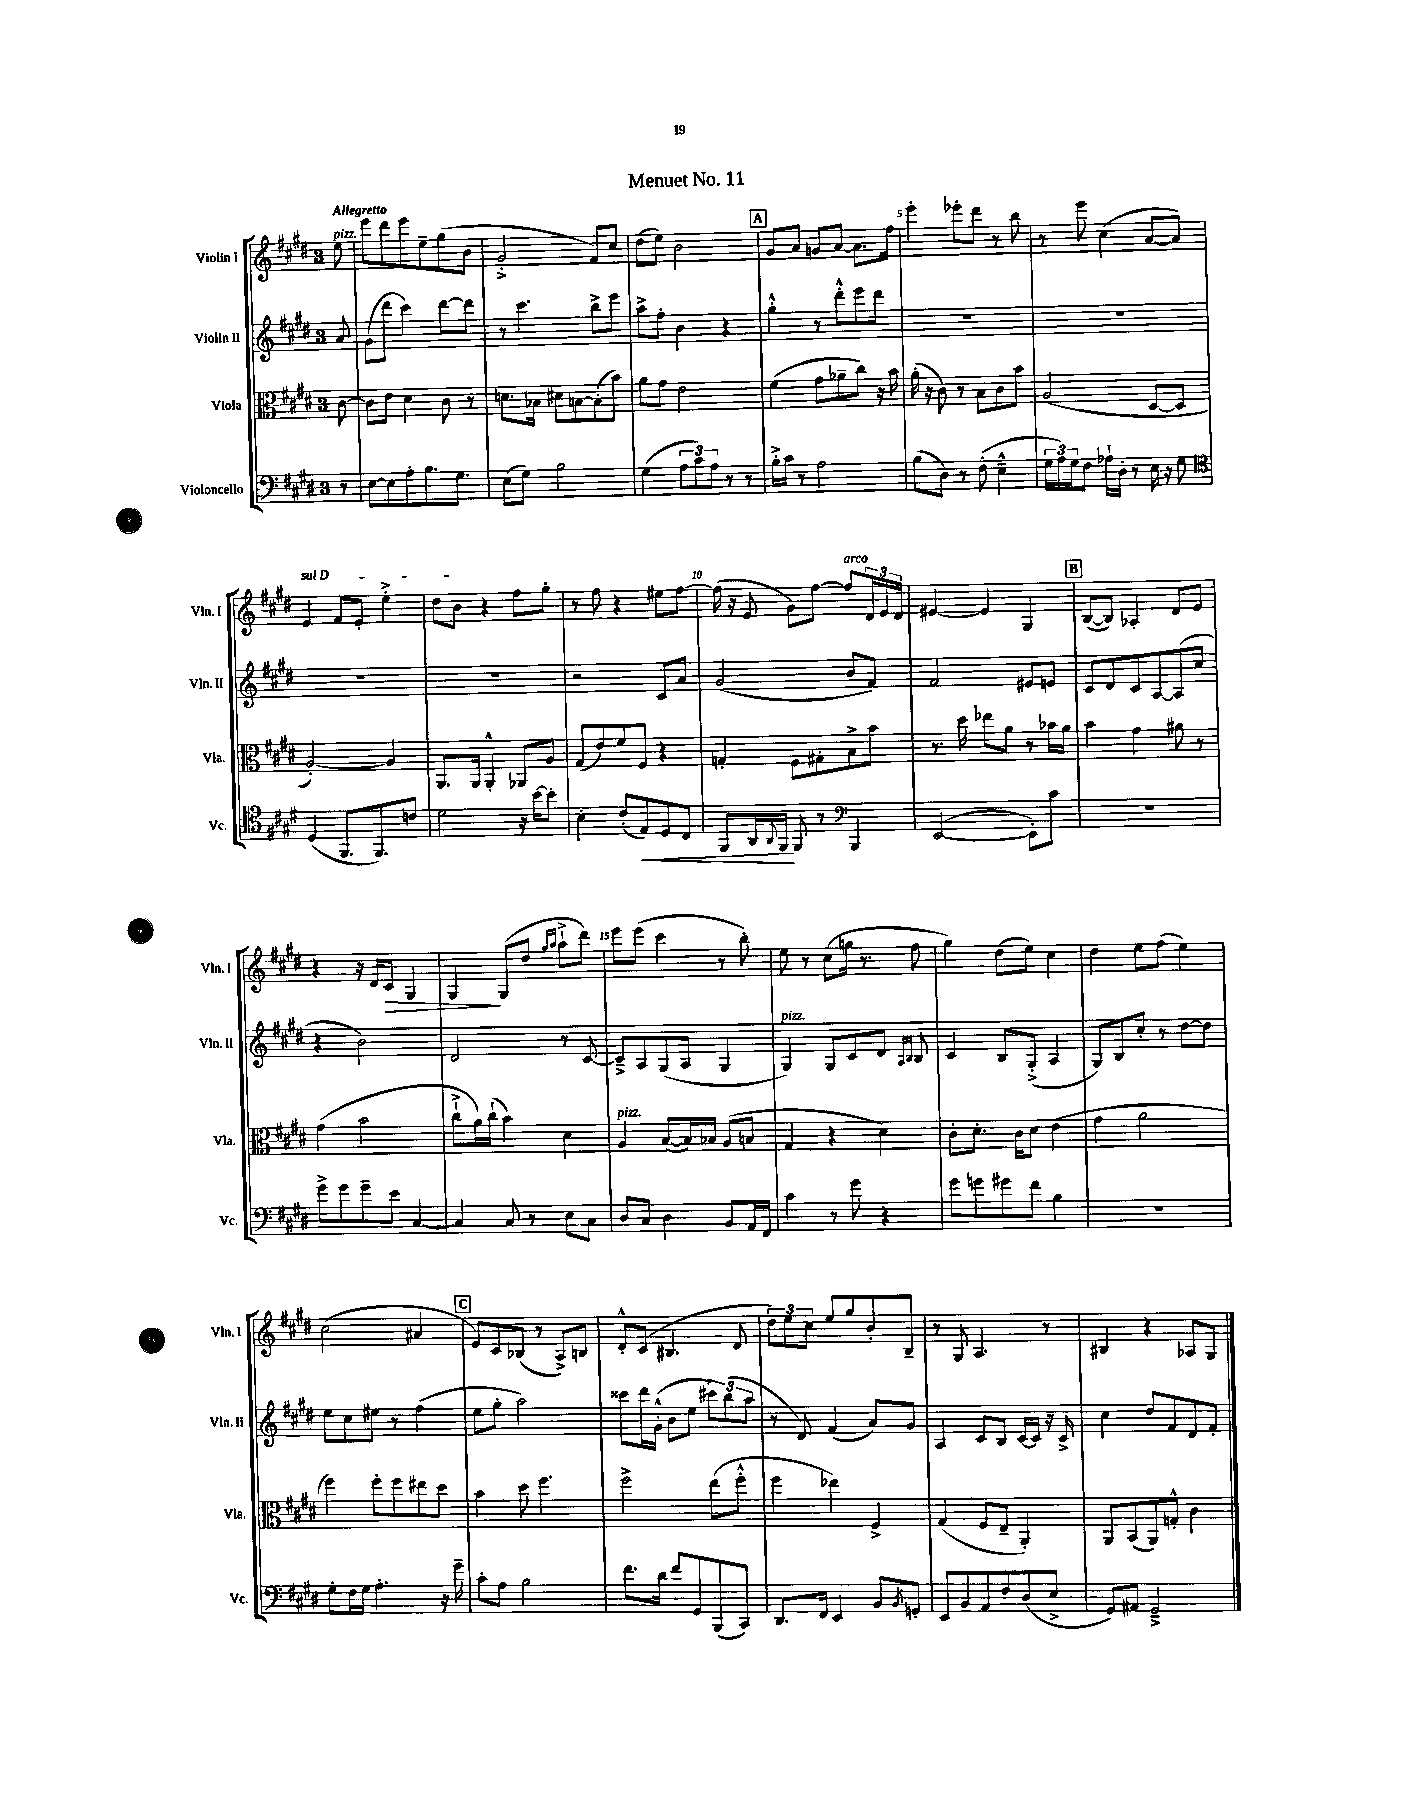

**kern	**dynam	**kern	**kern	**kern	**dynam
*part4	*part4	*part3	*part2	*part1	*part1
*staff4	*staff4	*staff3	*staff2	*staff1	*staff1
*I"Violoncello	*	*I"Viola	*I"Violin II	*I"Violin I	*
*I'Vc.	*	*I'Vla.	*I'Vln. II	*I'Vln. I	*
*clefF4	*	*clefC3	*clefG2	*clefG2	*
*k[f#c#g#d#]	*	*k[f#c#g#d#]	*k[f#c#g#d#]	*k[f#c#g#d#]	*
*M3/4	*	*M3/4	*M3/4	*M3/4	*
=	=	=	=	=	=
!	!	!	!	!LO:TX:a:B:t=Allegretto	!
!	!	!	!	!LO:TX:a:i:t=pizz.	!
8r	.	[8c#\	8a/	8ee\	.
=1	=1	=1	=1	=1	=1
[8E\L	.	8c#\L]	(8g#\L	8eee\L	.
8E\]	.	8e\J	8ddd#\J	8ddd#\	.
8A'\	.	4d#\	4ccc#\)	8eee\	.
8.B\	.	.	.	8ee~\	.
.	.	8c#\	[8ddd#\L	(8gg#\	.
8.G#\J	.	.	.	.	.
.	.	8r	8ddd#\J]	8b\J	.
=2	=2	=2	=2	=2	=2
(8E\L	.	8.dn\L	8r	2g#'^/	.
8G#\J)	.	.	4.ccc#\	.	.
.	.	16B-X\Jk	.	.	.
2B\	.	8d#X\L	.	.	.
.	.	[8Bn\	.	.	.
.	.	(8B'\]	8bb^\L	8f#/L)	.
.	.	8b\J)	8eee\J	8cc#/J	.
=3	=3	=3	=3	=3	=3
(4G#\	.	8a\L	8aa^\L	(8dd#\L	.
.	.	8g#\J	8ff#'\J	8ee\J)	.
12A\L	.	2e\	4b\	2b\	.
12c#\)	.	.	.	.	.
12A\J	.	.	.	.	.
8r	.	.	4r	.	.
8r	.	.	.	.	.
!!LO:REH:place=s1:t=A
=4	=4	=4	=4	=4	=4
16B'^\LL	.	(4f#\	4gg#'^^\	8g#/L	.
16c#\JJ	.	.	.	.	.
8r	.	.	.	8a/J	.
2A\	.	8g#\L	8r	8gn/L	.
.	.	8a-X~\	8ddd#'^^\L	[8a/J	.
.	.	8cc#\J)	8eee\	8.a\L]	.
.	.	16r	8ddd#\J	.	.
.	.	16b\	.	16ff#\Jk	.
=5	=5	=5	=5	=5	=5
(8B\L	.	(16a'\	2.r	4eee'\	.
.	.	16r	.	.	.
8D#\J)	.	8c#\)	.	.	.
8r	.	8r	.	8eee-X'\L	.
(8F#'\	.	8B\L	.	8ddd#\J	.
4E~^^\	.	8c#\	.	8r	.
.	.	8b\J	.	8bb\	.
=6	=6	=6	=6	=6	=6
24G#\LL	.	(2A/	2.r	8r	.
24A\)	.	.	.	.	.
24G#\J	.	.	.	.	.
8F#\J	.	.	.	8eee\	.
16A-X`\LL	.	.	.	(4cc#\	.
16D#'\JJ	.	.	.	.	.
8r	.	.	.	.	.
16E\	.	[8D#/L	.	[8a/L	.
16r	.	.	.	.	.
8G#\	.	8D#/J]	.	8a/J])	.
!!LO:LB:g=z
=7	=7	=7	=7	=7	=7
*clefC4	*	*	*	*	*
!	!	!	!	!LO:TX:a:i:t=sul D	!
(4D#/	.	[2A'/)	2.r	4e/	.
8.FF#/L	.	.	.	8f#/L	.
.	.	.	.	8e'/J	.
8.FF#/)	.	.	.	.	.
.	.	4A/]	.	4ee'^\	.
8cn/J	.	.	.	.	.
=8	=8	=8	=8	=8	=8
2d#\	.	8.AA/L	2.r	8dd#\L	.
.	.	.	.	8b\J	.
.	.	16AA/Jk	.	.	.
.	.	4AA'^^/	.	4r	.
16r	.	8AA-X/L	.	8ff#\L	.
[16b\KL	.	.	.	.	.
8b'\J]	.	8A/J	.	8gg#'\J	.
=9	=9	=9	=9	=9	=9
4B'\	.	(8G#/L	2r	8r	.
.	.	8e/)	.	8ff#\	.
(8c#'/L	.	8f#/	.	4r	.
!	!LO:HP:b	!	!	!	!
8E/)	<	8F#/J	.	.	.
8D#/	.	4r	8c#/L	8ee#X\L	.
8C#/J	.	.	8a/J	[8ff#\J	.
=10	=10	=10	=10	=10	=10
8FF#/L	.	4Gn'/	(2g#/	(16ff#\]	.
.	.	.	.	16r	.
16AA/L	.	.	.	8e/	.
8qqAA/	.	.	.	.	.
16FF#/JJ	.	.	.	.	.
8FF#/	[	8F#\L	.	8g#\L)	.
8r	.	8G#X'\	.	[8ff#\J	.
*clefF4	*	*	*	*	*
!	!	!	!	!LO:TX:a:i:t=arco	!
4BBB/	.	8B^\	8b/L	8ff#/L]	.
.	.	8b\J	8f#/J)	24d#/L	.
.	.	.	.	24e/	.
.	.	.	.	24d#/JJ	.
=11	=11	=11	=11	=11	=11
([2EE/	.	8.r	2f#/	[4e#X/	.
.	.	16dd#\	.	.	.
.	.	8ee-X\L	.	4e#/]	.
.	.	8a\J	.	.	.
8EE'\L])	.	8r	8e#X/L	4G#/	.
8c#\J	.	16b-X\LL	8en/J	.	.
.	.	16a\JJ	.	.	.
!!LO:REH:place=s1:t=B
=12	=12	=12	=12	=12	=12
2.r	.	4b\	8c#/L	([8B/L	.
.	.	.	8d#/	8B/J])	.
.	.	4g#\	8c#/	4A-X'/	.
.	.	.	[8A/	.	.
.	.	8a#X\	(8A/]	8d#/L	.
.	.	8r	8cc#/J	8e/J	.
!!LO:LB:g=z
=13	=13	=13	=13	=13	=13
8g#^\L	.	(4g#\	4r	4r	.
8g#\	.	.	.	.	.
8g#~\	.	2b\	2b\)	16r	.
.	.	.	.	16d#/KL	.
!	!	!	!	!	!LO:HP:b
8e\J	.	.	.	8c#/J	>
[4C#/	.	.	.	4G#/	.
=14	=14	=14	=14	=14	=14
4C#/]	.	8cc#`^\L	2d#/	4G#/	.
.	.	16a\L)	.	.	.
.	.	(16cc#`\JJ	.	.	.
8C#/	.	4b\)	.	(8G#/L	]
8r	.	.	.	8dd#/J	.
.	.	.	.	16qqgg#/LL	.
.	.	.	.	16qqaa/JJ	.
8E\L	.	4d#\	8r	8aa`^\L	.
8C#\J	.	.	[8c#/	8ddd#\J)	.
=15	=15	=15	=15	=15	=15
!	!	!LO:TX:a:i:t=pizz.	!	!	!
8D#/L	.	4A/	8c#~^/L]	8eee\L	.
8C#/J	.	.	8A/	(8eee\J	.
4D#\	.	([8B/L	(8G#/	4ccc#\	.
.	.	16B/L])	8A/J	.	.
.	.	16B-X/JJ	.	.	.
8BB/L	.	(8A/L	4G#/	8r	.
16AA/L	.	8Bn/J	.	8bb'\)	.
16FF#/JJ	.	.	.	.	.
=16	=16	=16	=16	=16	=16
!	!	!	!LO:TX:a:i:t=pizz.	!	!
4c#\	.	4G#/	4G#/)	8ee\	.
.	.	.	.	8r	.
8r	.	4r	8G#/L	(8cc#\L	.
8g#\	.	.	8c#/	16ggn\Jk	.
.	.	.	.	8.r	.
4r	.	4d#\)	8d#/J	.	.
.	.	.	16qqA/LL	.	.
.	.	.	16qqB/JJ	.	.
.	.	.	8B/	8ff#\	.
=17	=17	=17	=17	=17	=17
8g#\L	.	8c#'\L	4c#/	4gg#\)	.
8gn\	.	8.d#'\J	.	.	.
8g#X\	.	.	8B/L	(8dd#\L	.
.	.	16c#\KL	.	.	.
8f#\J	.	8d#\J	(8G#'^/J	8ee\J)	.
4B\	.	(4e\	4A/	4cc#\	.
=18	=18	=18	=18	=18	=18
2.r	.	4g#\	8G#/L)	4dd#\	.
.	.	.	8B/	.	.
.	.	2a\	8cc#'/J	8ee\L	.
.	.	.	8r	(8ff#\J	.
.	.	.	[8dd#\L	4ee\)	.
.	.	.	8dd#\J]	.	.
!!LO:LB:g=z
=19	=19	=19	=19	=19	=19
8G#'\L	.	4ff#\)	8ee\L	(2cc#\	.
16F#\L	.	.	8cc#\	.	.
16G#\JJ	.	.	.	.	.
4.A'\	.	8ff#'\L	8ee#X\J	.	.
.	.	8ff#\	8r	.	.
.	.	8ee#X\	(4ff#\	4a#X/	.
16r	.	8dd#\J	.	.	.
16g#~\	.	.	.	.	.
!!LO:REH:place=s1:t=C
=20	=20	=20	=20	=20	=20
8c#'\L	.	4b\	8ee\L	8e/L)	.
8A\J	.	.	8gg#'\J	8c#/	.
2B\	.	8dd#\	2aa\)	(8B-X/J	.
.	.	4.ff#\	.	8r	.
.	.	.	.	8A^/L)	.
.	.	.	.	8Bn/J	.
=21	=21	=21	=21	=21	=21
8.f#\L	.	2ff#^\	8ccc##X\L	8d#'^^/L	.
.	.	.	16ddd#\L	(8c#/J	.
16d#\Jk	.	.	(16g#'^^\JJ	.	.
8f#/L	.	.	8b\L	4.B#X/	.
8GG#/	.	.	8ee\J	.	.
(8BBB/	.	(8ee\L	12ccc#X\L)	.	.
.	.	.	(12bb\	.	.
8CC#/J)	.	8ff#'^^\J	.	8d#/	.
.	.	.	12aa\J	.	.
=22	=22	=22	=22	=22	=22
8.DD#/L	.	4ff#\	8r	12dd#\L)	.
.	.	.	.	12ee\	.
.	.	.	8d#/)	.	.
.	.	.	.	12cc#\J	.
16FF#/Jk	.	.	.	.	.
4EE/	.	4ee-X\)	(4f#/	8ee/L	.
.	.	.	.	8gg#/	.
8BB/L	.	4F#^/	8a/L)	8b'/	.
8qBB/	.	.	.	.	.
8GGn'/J	.	.	8g#/J	8B~/J	.
=23	=23	=23	=23	=23	=23
8EE/L	.	(4G#/	4A/	8r	.
8BB/	.	.	.	8G#/	.
8AA/	.	8F#/L	8c#/L	4.A/	.
8F#/	.	8E~/J	8B/J	.	.
(8D#/	.	4AA'/)	[16c#/LL	.	.
.	.	.	16c#/JJ]	.	.
8E^/J	.	.	16r	8r	.
.	.	.	16c#^/	.	.
=24	=24	=24	=24	=24	=24
8GG#/L)	.	8AA/L	4cc#\	4B#X/	.
8AA#X/J	.	(8BB/	.	.	.
2GG#~^/	.	8AA/)	8dd#/L	4r	.
.	.	8Gn'^^/J	8f#/	.	.
.	.	4c#\	8d#/	8A-X/L	.
.	.	.	8f#'/J	8G#/J	.
==	==	==	==	==	==
*-	*-	*-	*-	*-	*-
